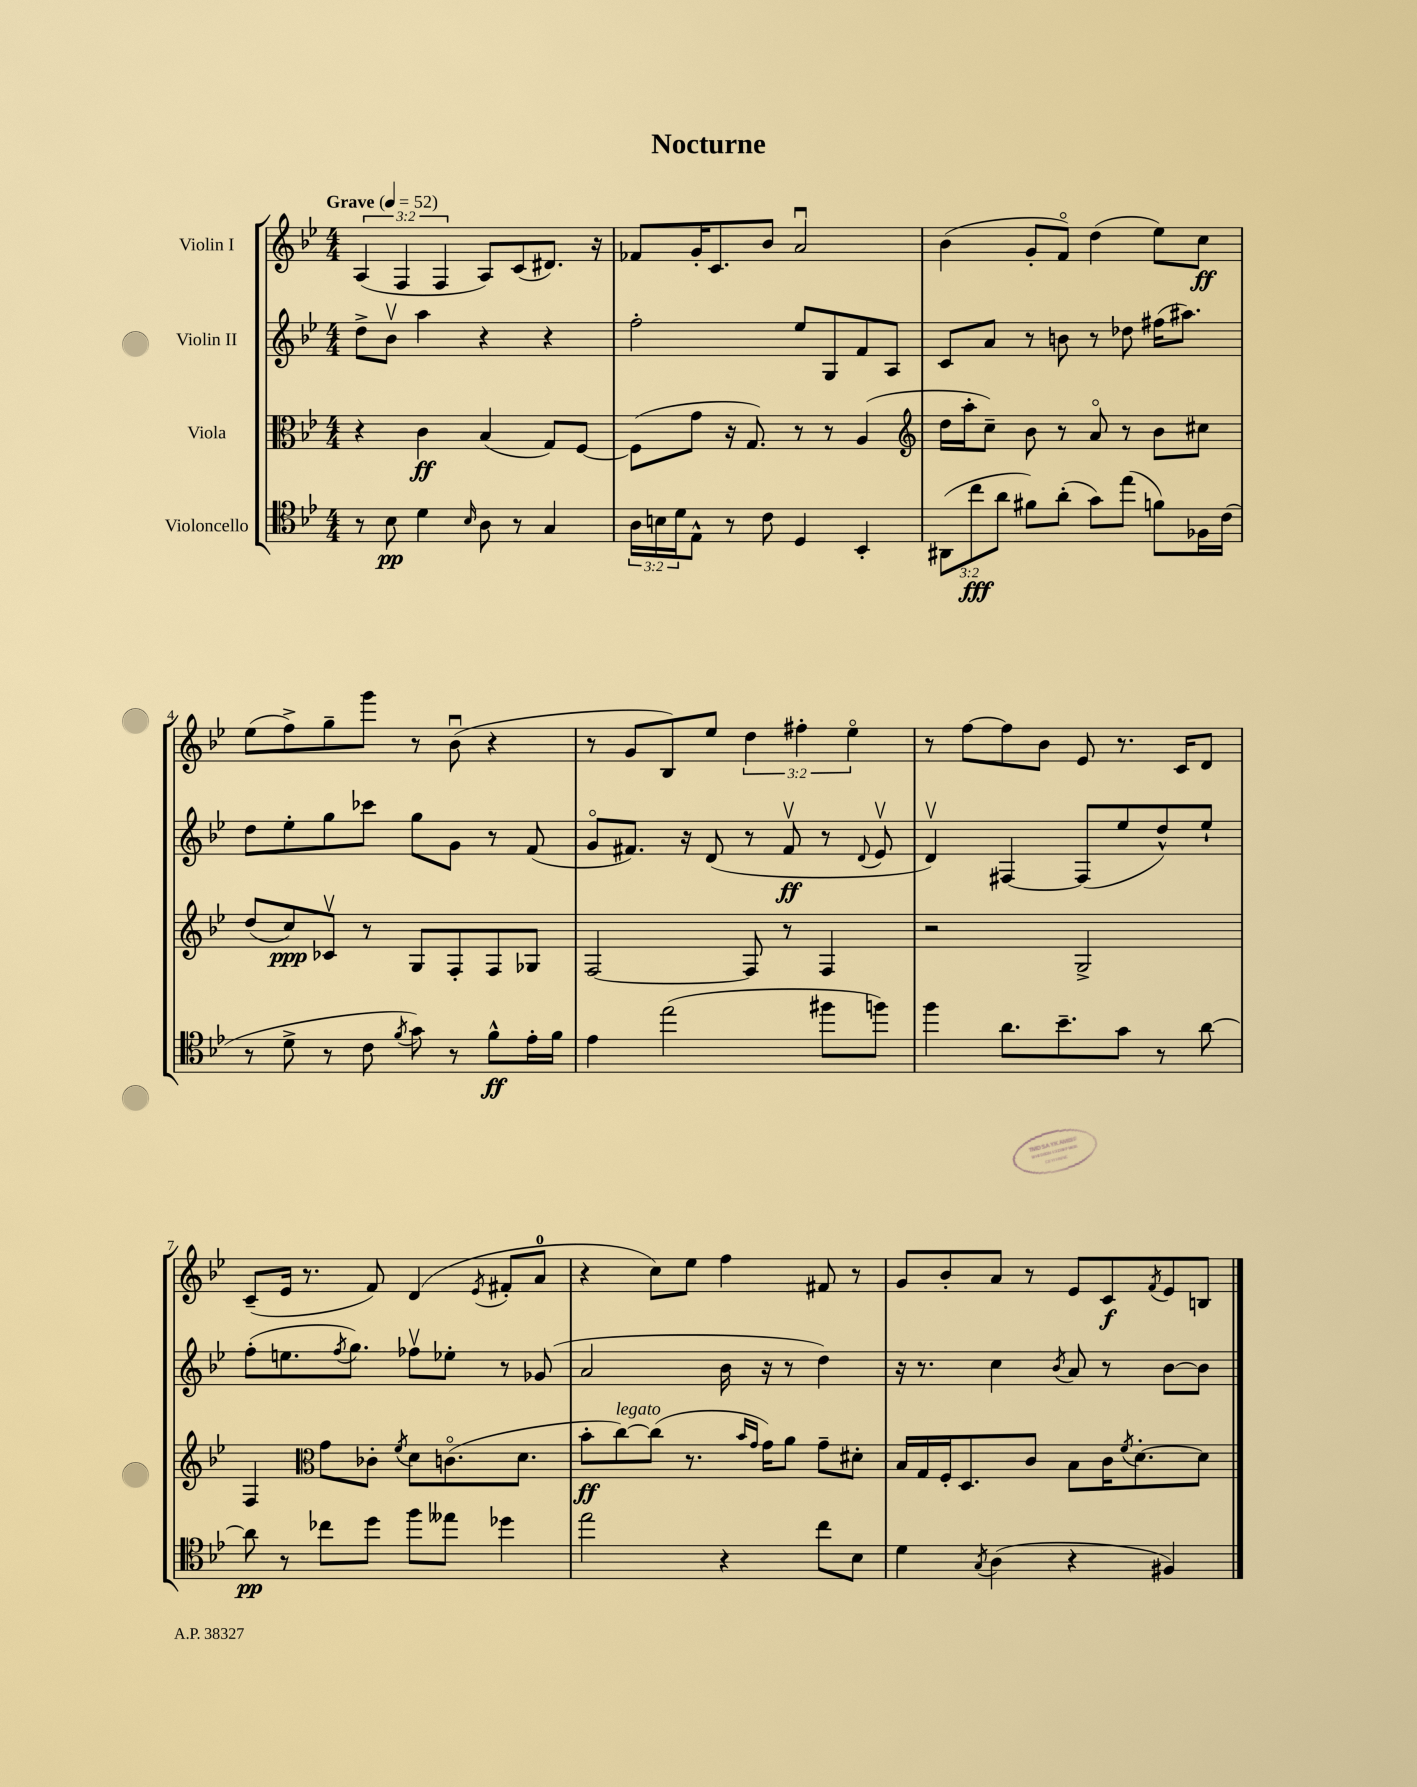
\header { title = "Nocturne" }
<<
\new StaffGroup <<
\new Staff = "s0" \with { instrumentName = "Violin I" } {
    \clef treble \key bes \major \numericTimeSignature \time 4/4 \override Staff.TupletNumber.text = #tuplet-number::calc-fraction-text \tempo "Grave" 4 = 52
    \tuplet 3/2 { a4( f4 f4 } a8) c'8( dis'8.) r16 |
    fes'8 g'16-. c'8. bes'8 a'2\downbow |
    bes'4( g'8-. f'8\flageolet) d''4( ees''8) c''8\ff |
    ees''8( f''8->) g''8-- g'''8 r8 bes'8\downbow( r4 |
    r8 g'8 bes8) ees''8 \tuplet 3/2 { d''4 fis''4-. ees''4\flageolet } |
    r8 f''8~ f''8 bes'8 ees'8 r8. c'16 d'8 |
    c'8--( ees'16 r8. f'8) d'4( \acciaccatura { ees'8 } fis'8-. a'8-0 |
    r4 c''8) ees''8 f''4 fis'8 r8 |
    g'8 bes'8-. a'8 r8 ees'8 c'8\f \acciaccatura { f'8 } ees'8 b8 \bar "|." |
}
\new Staff = "s1" \with { instrumentName = "Violin II" } {
    \clef treble \key bes \major \numericTimeSignature \time 4/4
    d''8-> bes'8\upbow a''4 r4 r4 |
    f''2-. ees''8 g8 f'8 a8 |
    c'8 a'8 r8 b'8 r8 des''8 fis''16( ais''8.) |
    d''8 ees''8-. g''8 ces'''8 g''8 g'8 r8 f'8( |
    g'8\flageolet fis'8.) r16 d'8( r8 fis'8\upbow\ff r8 \appoggiatura { d'8 } ees'8\upbow |
    d'4\upbow) fis4~ fis8( ees''8 d''8-^) ees''8-! |
    f''8-.( e''8. \acciaccatura { f''8 } g''8.) fes''8\upbow ees''8-. r8 ges'8( |
    a'2 bes'16 r16 r8 d''4) |
    r16 r8. c''4 \acciaccatura { bes'8 } a'8 r8 bes'8~ bes'8 \bar "|." |
}
\new Staff = "s2" \with { instrumentName = "Viola" } {
    \clef alto \key bes \major \numericTimeSignature \time 4/4
    r4 c'4\ff bes4( g8) f8~ |
    f8( g'8 r16 g8.) r8 r8 a4( |
    \clef treble d''16 a''16-. c''8--) bes'8 r8 a'8\flageolet r8 bes'8 cis''8 |
    d''8( c''8\ppp) ces'8\upbow r8 g8 f8-. f8 ges8 |
    f2~ f8 r8 f4 |
    r2 g2-> |
    f4 \clef alto g'8 ces'8-. \acciaccatura { f'8 } d'8 c'8.\flageolet( d'8. |
    bes'8-.\ff c''8~^\markup { \italic "legato" }) c''8( r8. \grace { bes'16 g'16 } g'16) a'8 g'8-- dis'8-. |
    bes16 g16 f16-. d8. c'8 bes8 c'16 \acciaccatura { f'8 } d'8.~-. d'8 \bar "|." |
}
\new Staff = "s3" \with { instrumentName = "Violoncello" } {
    \clef tenor \key bes \major \numericTimeSignature \time 4/4 \override Staff.TupletNumber.text = #tuplet-number::calc-fraction-text
    r8 bes8\pp d'4 \grace { bes16 } a8 r8 g4 |
    \tuplet 3/2 { a16 b16 d'16 } ees8-^ r8 c'8 d4 bes,4-. |
    \tuplet 3/2 { ais,8( c''8\fff a'8 } fis'8) a'8-.( g'8) ees''8( f'8) fes16 c'16( |
    r8 d'8-> r8 c'8 \acciaccatura { f'8 } g'8) r8 f'8-^\ff ees'16-. f'16 |
    ees'4 ees''2( fis''8 f''8) |
    f''4 a'8. bes'8.-- g'8 r8 a'8~ |
    a'8\pp r8 ces''8 d''8 f''8 eeses''8 des''4 |
    ees''2 r4 c''8 bes8 |
    d'4 \acciaccatura { g8 } a4( r4 fis4) \bar "|." |
}
>>
>>
